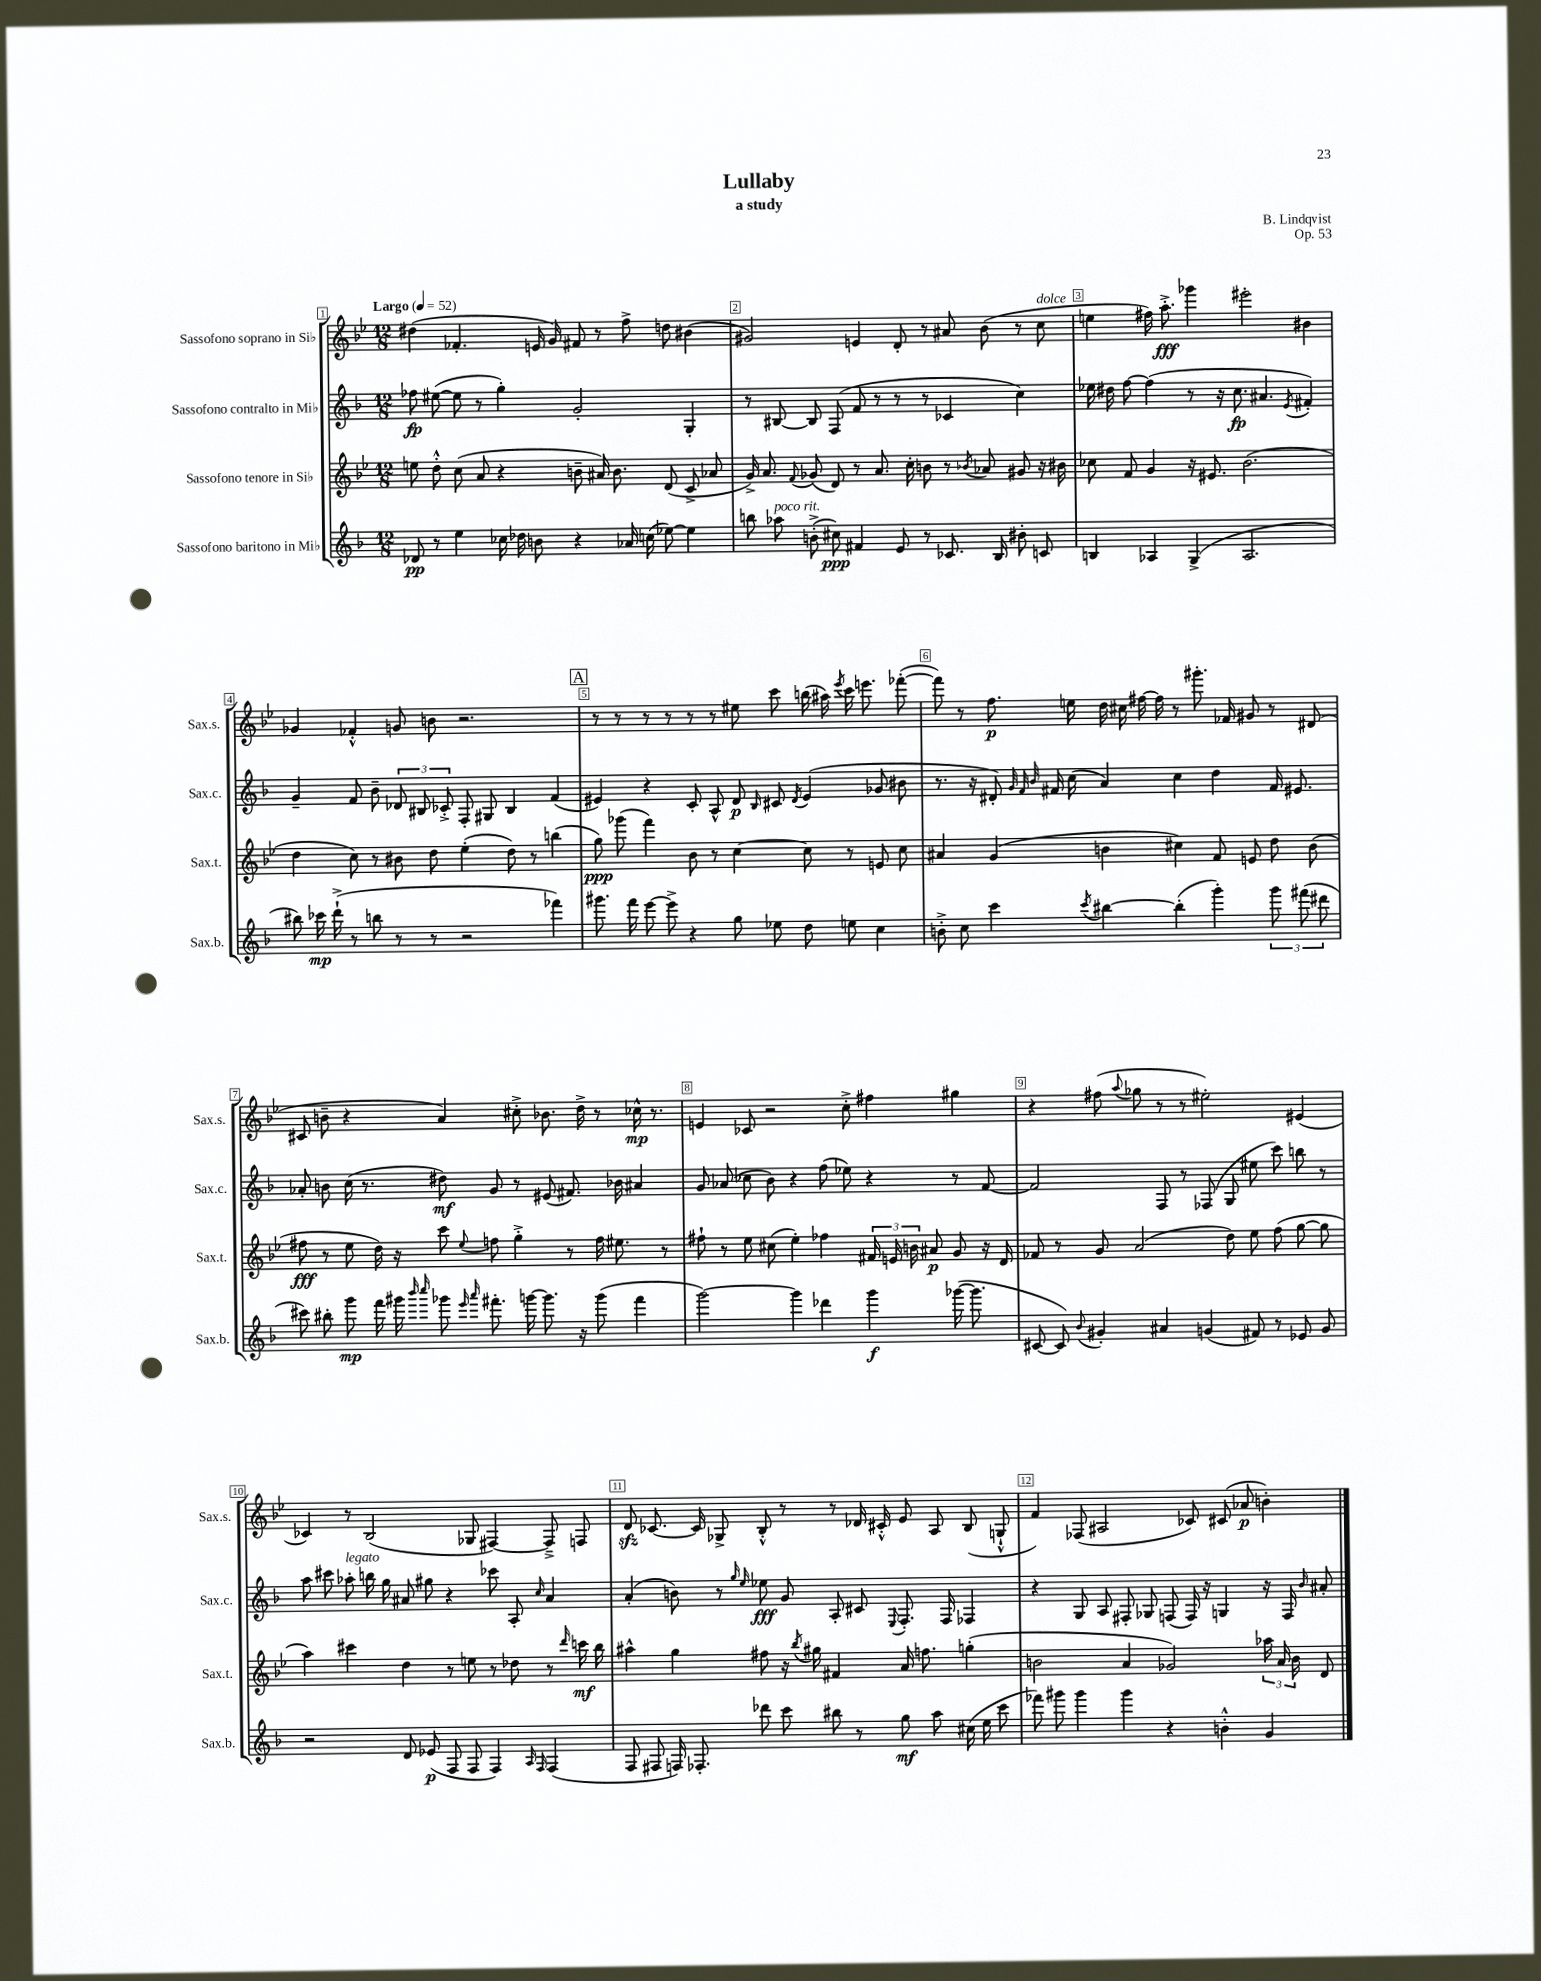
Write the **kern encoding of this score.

**kern	**dynam	**kern	**dynam	**kern	**dynam	**kern	**dynam
*part4	*part4	*part3	*part3	*part2	*part2	*part1	*part1
*staff4	*staff4	*staff3	*staff3	*staff2	*staff2	*staff1	*staff1
*I"Sassofono baritono in Mi♭	*	*I"Sassofono tenore in Si♭	*	*I"Sassofono contralto in Mi♭	*	*I"Sassofono soprano in Si♭	*
*I'Sax.b.	*	*I'Sax.t.	*	*I'Sax.c.	*	*I'Sax.s.	*
*clefG2	*	*clefG2	*	*clefG2	*	*clefG2	*
*k[b-]	*	*k[b-e-]	*	*k[b-]	*	*k[b-e-]	*
*M12/8	*	*M12/8	*	*M12/8	*	*M12/8	*
*MM52	*	*MM52	*	*MM52	*	*MM52	*
=1	=1	=1	=1	=1	=1	=1	=1
!	!	!	!	!	!	!LO:TX:a:B:t=Largo	!
8d-X/	pp	8een\	.	8ff-X\	fp	(4dd#X\	.
8r	.	8dd'^^\	.	([8ee#X\	.	.	.
4ee\	.	(8cc\	.	8ee#\]	.	4.f-X'/	.
.	.	8a/	.	8r	.	.	.
16cc-X\	.	4r	.	4gg'\)	.	.	.
16dd-X\	.	.	.	.	.	.	.
8bn\	.	.	.	.	.	16en/	.
.	.	.	.	.	.	16g/)	.
4r	.	8bn~\	.	2g'/	.	8f#X/	.
.	.	16a#X/)	.	.	.	8r	.
.	.	8.b\	.	.	.	.	.
16a-X/	.	.	.	.	.	8ff^\	.
(16ccn\	.	.	.	.	.	.	.
[8ee-X\)	.	(8d/	.	.	.	8ddn\	.
4ee-\]	.	8c^/	.	4G'/	.	(4b#X\	.
.	.	8a-X/	.	.	.	.	.
=2	=2	=2	=2	=2	=2	=2	=2
8bbn\	.	16g^/)	.	8r	.	2g#X/)	.
.	.	8.a/	.	.	.	.	.
!LO:TX:a:i:t=poco rit.	!	!	!	!	!	!	!
8aa-X\	.	.	.	[8B#X/	.	.	.
.	.	8qqf/	.	.	.	.	.
(8bn'^\	.	(8g-X/	.	8B#/]	.	.	.
8cc#X\)	ppp	8d/)	.	(8F/	.	.	.
4f#X/	.	8r	.	8f/	.	4en/	.
.	.	8.a/	.	8r	.	.	.
8e/	.	.	.	8r	.	8d'/	.
.	.	16cc'\	.	.	.	.	.
8r	.	8bn\	.	8r	.	8r	.
8.c-X/	.	8r	.	4c-X/	.	8a#X/	.
.	.	8qb-X/	.	.	.	.	.
.	.	8a-X/	.	.	.	(8b-\	.
16B-/	.	.	.	.	.	.	.
8b#X'\	.	8g#X/	.	4cc\)	.	8r	.
!	!	!	!	!	!	!LO:TX:a:i:t=dolce	!
8cn/	.	16r	.	.	.	8cc\	.
.	.	16b#X\	.	.	.	.	.
=3	=3	=3	=3	=3	=3	=3	=3
4Bn/	.	8cc-X\	.	16ee-X\	.	4een\	.
.	.	.	.	16dd#X\	.	.	.
.	.	8f/	.	[8ff\	.	.	.
4A-X/	.	4g/	.	(4ff\]	.	16ff#X\)	.
.	.	.	.	.	.	8.aa'^\	fff
(4G^/	.	16r	.	8r	.	4ggg-X\	.
.	.	8.e#X/	.	.	.	.	.
.	.	.	.	16r	.	.	.
.	.	.	.	8.cc\	fp	.	.
2.A-/	.	(2.b-\	.	.	.	2eee#X'\	.
.	.	.	.	4.a#X/	.	.	.
.	.	.	.	8qe/	.	.	.
.	.	.	.	4f#X'/)	.	4b#X\	.
!!LO:LB:g=z
=4	=4	=4	=4	=4	=4	=4	=4
8bb#X\)	.	4dd\	.	4g~/	.	4g-X/	.
16ccc-X\	mp	.	.	.	.	.	.
(16ddd`^\	.	.	.	.	.	.	.
8r	.	8cc\)	.	8f/	.	4f-X'^^/	.
8bbn\	.	8r	.	8b-~\	.	.	.
8r	.	8b#X\	.	12d-X/	.	8gn/	.
.	.	.	.	12B#X/	.	.	.
8r	.	8dd\	.	.	.	8bn\	.
.	.	.	.	12c-X'^/	.	.	.
2r	.	(4ee-'\	.	8F'/	.	2.r	.
.	.	.	.	8G#X/	.	.	.
.	.	8dd\)	.	4B#/	.	.	.
.	.	8r	.	.	.	.	.
4fff-X\)	.	(4bbn\	.	(4f/	.	.	.
!!LO:REH:place=s1:t=A
=5	=5	=5	=5	=5	=5	=5	=5
8.ggg#X\	.	8gg\)	ppp	4e#X/)	.	8r	.
.	.	(8ggg-X\	.	.	.	8r	.
16fff\	.	.	.	.	.	.	.
[8eee\	.	4fff\)	.	4r	.	8r	.
8eee^\]	.	.	.	.	.	8r	.
4r	.	8b-\	.	8c'/	.	8r	.
.	.	8r	.	8A^^/	.	8r	.
8gg\	.	[4cc\	.	8d/	p	8ee#X\	.
.	.	.	.	16qqB-/	.	.	.
8ee-X\	.	.	.	8c#X/	.	8ccc\	.
.	.	.	.	8qd/	.	.	.
8dd\	.	8cc\]	.	(4e#/	.	(16bbn\	.
.	.	.	.	.	.	16aa#X\)	.
.	.	.	.	.	.	8qeee-/	.
8een\	.	8r	.	.	.	16ccc\	.
.	.	.	.	.	.	8.eeen\	.
4cc\	.	8en/	.	8g-X/	.	.	.
.	.	8cc\	.	8b#X\	.	([8fff-X'\	.
=6	=6	=6	=6	=6	=6	=6	=6
8bn'^\	.	4a#X/	.	8.r	.	8fff-\])	.
8cc\	.	.	.	.	.	8r	.
.	.	.	.	16r	.	.	.
4ccc\	.	(4g/	.	8d#X'/)	.	8.ff\	p
.	.	.	.	32qqg/	.	.	.
.	.	.	.	32qqf/	.	.	.
.	.	.	.	32qqb-/	.	.	.
.	.	.	.	16f#X/	.	.	.
.	.	.	.	(16cc\	.	16een\	.
8qccc/	.	.	.	.	.	.	.
[4bb#X\	.	4bn\	.	4a/)	.	16dd\	.
.	.	.	.	.	.	16cc#X\	.
.	.	.	.	.	.	[16ff#X\	.
.	.	.	.	.	.	16ff#\]	.
(4bb#'\]	.	4cc#X\)	.	4cc\	.	8r	.
.	.	.	.	.	.	8.ggg#X'\	.
4ggg'\)	.	8f/	.	4dd\	.	.	.
.	.	.	.	.	.	16f-X/	.
.	.	8en/	.	.	.	8g#X/	.
12ggg\	.	8dd\	.	16f#/	.	8r	.
.	.	.	.	8.e#X/	.	.	.
(12fff#X\	.	.	.	.	.	.	.
.	.	(8b\	.	.	.	(8d#X/	.
12ddd#X\	.	.	.	.	.	.	.
!!LO:LB:g=z
=7	=7	=7	=7	=7	=7	=7	=7
8ccc#X\)	.	8ff#X\	fff	8a-X'/	.	8c#X/	.
8bb#X'\	.	8r	.	8bn\	.	8bn~\	.
8ggg\	mp	8ee-\	.	(16cc\	.	4r	.
.	.	.	.	8.r	.	.	.
16fff\	.	16dd\)	.	.	.	.	.
16ggg#X\	.	16r	.	.	.	.	.
16qqbbb-/	.	.	.	.	.	.	.
16qqcccc/	.	.	.	.	.	.	.
8ggg-X\	.	8ccc\	.	8dd#X\)	mf	4a/)	.
16qqeee/	.	.	.	.	.	.	.
16qqaaa/	.	8qqee-/	.	.	.	.	.
8.fff#X'\	.	8ffn\	.	8g/	.	.	.
.	.	4gg'^\	.	8r	.	8cc#X'^\	.
[16gggn\	.	.	.	.	.	.	.
8.ggg\]	.	.	.	(8e#X/	.	8.b-X\	.
.	.	8r	.	8.f#X/)	.	.	.
16r	.	.	.	.	.	16dd^\	.
(8ggg\	.	16ff\	.	.	.	8r	.
.	.	8.ee#X\	.	16b-X\	.	.	.
4fff#\	.	.	.	4a#X/	.	16cc-X^^\	mp
.	.	.	.	.	.	8.r	.
.	.	8r	.	.	.	.	.
=8	=8	=8	=8	=8	=8	=8	=8
[2ggg\)	.	8ff#X`\	.	8g/	.	4en/	.
.	.	8r	.	(8a-X/	.	.	.
.	.	8ee-\	.	8cc-X\	.	8c-X/	.
.	.	(8cc#X\	.	8b-\)	.	2r	.
4ggg\]	.	4ee-'\)	.	4r	.	.	.
4ddd-X\	.	4ff-X\	.	(8ff\	.	.	.
.	.	.	.	8ee-X\)	.	8cc'^\	.
4ggg\	f	24f#X/	.	4r	.	4ff#X\	.
.	.	24en/	.	.	.	.	.
.	.	24bn\	.	.	.	.	.
.	.	8a#X/	p	.	.	.	.
([16ggg-X\	.	8g/	.	8r	.	4gg#X\	.
8.ggg-\]	.	.	.	.	.	.	.
.	.	16r	.	[8f/	.	.	.
.	.	16d/	.	.	.	.	.
=9	=9	=9	=9	=9	=9	=9	=9
[8c#X/	.	8f-X/	.	2f/]	.	4r	.
8c#/])	.	8r	.	.	.	.	.
8qqb-/	.	.	.	.	.	.	.
4g#X'/	.	8g/	.	.	.	(8ff#X\	.
.	.	.	.	.	.	8qqaa/	.
.	.	(2a/	.	.	.	8gg-X\	.
4a#X/	.	.	.	8F/	.	8r	.
.	.	.	.	8r	.	8r	.
(4gn/	.	.	.	(8F-X/	.	2ee#X'\)	.
.	.	8dd\)	.	8G/	.	.	.
8f#X/)	.	8ee-\	.	8ee#X\	.	.	.
8r	.	(8ff\	.	8ccc\)	.	.	.
8e-X/	.	[8gg\	.	8bbn\	.	(4e#X/	.
8g/	.	8gg\]	.	8r	.	.	.
!!LO:LB:g=z
=10	=10	=10	=10	=10	=10	=10	=10
2r	.	4aa\)	.	8aa\	.	4c-X/)	.
.	.	.	.	8ccc#X\	.	.	.
!	!	!	!	!LO:TX:a:i:t=legato	!	!	!
.	.	4ccc#X\	.	8aa-X'\	.	8r	.
.	.	.	.	16bbn\	.	(2B-/	.
.	.	.	.	16gg\	.	.	.
8d/	.	4dd\	.	8a#X/	.	.	.
(8e-X/	p	.	.	8gg#X\	.	.	.
8F/	.	8r	.	4r	.	.	.
8F/	.	8een\	.	.	.	8G-X/	.
4F/)	.	8r	.	8ccc-X\	.	[4F#X/)	.
.	.	8dd-X\	.	8A'/	.	.	.
16qqA/	.	.	.	.	.	.	.
16qqF/	.	.	.	16qqcc/	.	.	.
(4F/	.	8r	.	4a#/	.	8F#~^/]	.
.	.	16qqddd/	.	.	.	.	.
.	.	16cccn\	mf	.	.	8Fn/	.
.	.	16bb-\	.	.	.	.	.
=11	=11	=11	=11	=11	=11	=11	=11
8F/	.	4aa#X^^\	.	(4a'/	.	8dzz/	.
8F#X/	.	.	.	.	.	[8.c-X/	.
16Fn/)	.	4gg\	.	8bn\)	.	.	.
8.F-X'/	.	.	.	.	.	16c-/]	.
.	.	.	.	8r	.	8G-X^/	.
.	.	.	.	16qqgg/	.	.	.
.	.	.	.	16qqee/	.	.	.
8ddd-X\	.	8ff#X\	.	8ee-X\	fff	8B-'^^/	.
8ccc\	.	16r	.	8g/	.	8r	.
.	.	8qbb-/	.	.	.	.	.
.	.	16gg#X\	.	.	.	.	.
8bb#X\	.	4f#X/	.	8A'/	.	8r	.
8r	.	.	.	8c#X/	.	16d-X/	.
.	.	.	.	.	.	16c#X'^^/	.
.	.	.	.	8qqE/	.	.	.
8gg\	mf	16a/	.	8.F'/	.	8e-/	.
.	.	8.ffn\	.	.	.	.	.
8aa\	.	.	.	.	.	8A/	.
.	.	.	.	16F/	.	.	.
(16cc#X\	.	(4ggn'\	.	4F-X/	.	(8B-/	.
16ee\	.	.	.	.	.	.	.
8ccc\	.	.	.	.	.	8Gn`^^/	.
=12	=12	=12	=12	=12	=12	=12	=12
8fff-X\)	.	2bn\	.	4r	.	4f/)	.
8ggg#X\	.	.	.	.	.	.	.
4ggg#\	.	.	.	8G/	.	(8F-X/	.
.	.	.	.	8A/	.	2A#X/	.
4ggg#\	.	4a/	.	8F#X'/	.	.	.
.	.	.	.	8G-X/	.	.	.
4r	.	2g-X/)	.	(8Fn/	.	.	.
.	.	.	.	16F/)	.	8c-X/)	.
.	.	.	.	16r	.	.	.
4bn'^^\	.	.	.	4Gn/	.	(8c#X/	.
.	.	.	.	.	.	8a-X/	p
4g/	.	24aa-X\	.	16r	.	4bn'\)	.
.	.	24a/	.	.	.	.	.
.	.	.	.	16F/	.	.	.
.	.	24b\	.	.	.	.	.
.	.	.	.	16qqb-/	.	.	.
.	.	8d/	.	8a#X'/	.	.	.
==	==	==	==	==	==	==	==
*-	*-	*-	*-	*-	*-	*-	*-
